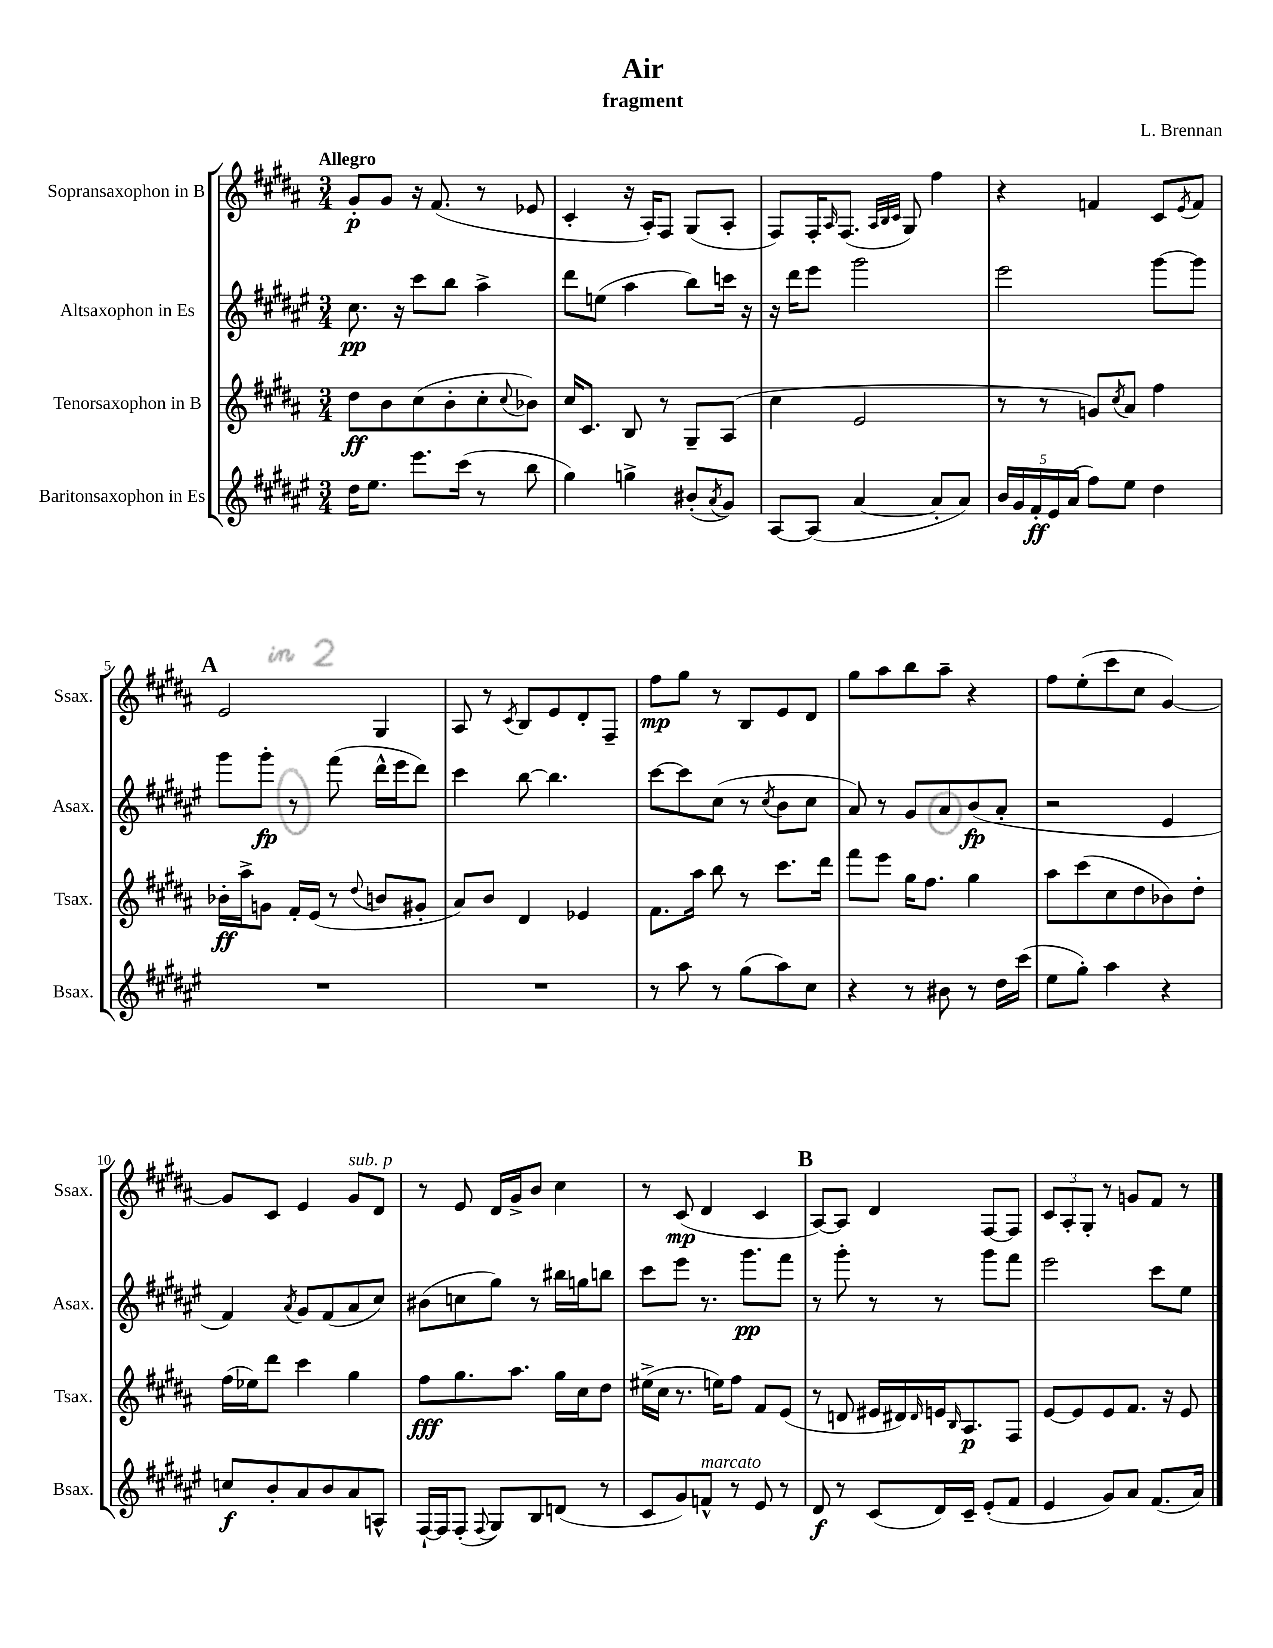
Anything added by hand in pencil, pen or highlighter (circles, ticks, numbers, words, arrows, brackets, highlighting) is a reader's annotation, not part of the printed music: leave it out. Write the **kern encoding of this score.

**kern	**kern	**kern	**kern
*staff4	*staff3	*staff2	*staff1
*clefG2	*clefG2	*clefG2	*clefG2
*k[f#c#g#d#a#e#]	*k[f#c#g#d#a#]	*k[f#c#g#d#a#e#]	*k[f#c#g#d#a#]
*M3/4	*M3/4	*M3/4	*M3/4
16dd#	8dd#	8.cc#	8g#'
8.ee#	.	.	.
.	8b	.	8g#
.	.	16r	.
8.eee#	(8cc#	8ccc#	16r
.	.	.	(8.f#
.	8b'	8bb	.
(16ccc#	.	.	.
8r	8cc#'	4aa#^	8r
.	8qqcc#	.	.
8bb	8b-)	.	8e-
=	=	=	=
4gg#)	16cc#	8ddd#	4c#'
.	8.c#	.	.
.	.	(8ee	.
4gg^	8B	4aa#	16r
.	.	.	16A#')
.	8r	.	8F#
(8b#'	8G#~	8bb)	(8G#
8qa#	.	.	.
8g#)	(8A#	16ccc	8A#'
.	.	16r	.
=	=	=	=
[8A#	4cc#	16r	8F#)
.	.	16ddd#	.
(8A#]	.	8eee#	16F#'
.	.	.	16qqA#
.	.	.	(8.F#
[4a#	2e	2ggg#	.
.	.	.	32qqA#
.	.	.	32qqB
.	.	.	32qqc#
.	.	.	8G#)
8a#']	.	.	4ff#
8a#)	.	.	.
=	=	=	=
20b	8r	2eee#	4r
20g#	.	.	.
20f#'	.	.	.
.	8r	.	.
20e#	.	.	.
(20a#	.	.	.
8ff#)	8g)	.	4f
.	8qcc#	.	.
8ee#	8a#	.	.
4dd#	4ff#	[8ggg#	8c#
.	.	.	8qe
.	.	8ggg#]	8f
=	=	=	=
2.r	16b-'	8ggg#	2e
.	16aa#^	.	.
.	8g	8ggg#'	.
.	16f#'	8r	.
.	(16e	.	.
.	8r	(8fff#	.
.	8qqdd#	.	.
.	8b	16ddd#^^	4G#
.	.	16eee#	.
.	8g#'	8ddd#)	.
=	=	=	=
2.r	8a#)	4ccc#	8A#
.	8b	.	8r
.	.	.	8qc#
.	4d#	[8bb	8B
.	.	4.bb]	8e
.	4e-	.	8d#'
.	.	.	8F#~
=	=	=	=
8r	8.f#	[8ccc#	8ff#
8aa#	.	8ccc#]	8gg#
.	16aa#	.	.
8r	8bb	(8cc#	8r
(8gg#	8r	8r	8B
.	.	8qcc#	.
8aa#)	8.ccc#	8b	8e
8cc#	.	8cc#	8d#
.	16ddd#	.	.
=	=	=	=
4r	8fff#	8a#)	8gg#
.	8eee	8r	8aa#
8r	16gg#	8g#	8bb
.	8.ff#	.	.
8b#	.	8a#	8aa#~
8r	4gg#	(8b	4r
16dd#	.	8a#'	.
(16ccc#	.	.	.
=	=	=	=
8ee#	8aa#	2r	8ff#
8gg#')	(8ccc#	.	(8ee'
4aa#	8cc#	.	8ccc#
.	8dd#	.	8cc#
4r	8b-)	4e#	[4g#)
.	8dd#'	.	.
=	=	=	=
8cc	(16ff#	4f#)	8g#]
.	16ee-)	.	.
8b'	8ddd#	.	8c#
.	.	8qa#	.
8a#	4ccc#	8g#	4e
8b	.	(8f#	.
8a#	4gg#	8a#	8g#
8A^^	.	8cc#)	8d#
=	=	=	=
[16F#`	8ff#	(8b#	8r
16F#]	.	.	.
(8F#'	8.gg#	8cc	8e
8qqF#	.	.	.
8G#)	.	8gg#)	16d#
.	8.aa#	.	16g#^
8B	.	8r	8b
(8d	16gg#	16bb#	4cc#
.	16cc#	16gg	.
8r	8dd#	8bb	.
=	=	=	=
8c#	(16ee#^	8ccc#	8r
.	16cc#	.	.
8g#)	8.r	8eee#	(8c#
8f^^	.	8.r	4d#
.	16ee)	.	.
8r	8ff#	.	.
.	.	8.ggg#	.
8e#	8f#	.	4c#
8r	(8e	8fff#	.
=	=	=	=
8d#	8r	8r	[8A#)
8r	8d	8ggg#'	8A#]
(8c#	16e#	8r	4d#
.	16d#)	.	.
.	16qqd#	.	.
16d#)	16e	8r	.
.	16qqB	.	.
16c#~	8.A#	.	.
(8e#'	.	8ggg#	[8F#
8f#	8F#	8fff#	8F#]
=	=	=	=
4e#	[8e	2eee#	12c#
.	.	.	12A#'
.	8e]	.	.
.	.	.	12G#'
8g#)	8e	.	8r
8a#	8.f#	.	8g
(8.f#	.	8ccc#	8f#
.	16r	.	.
.	8e	8ee#	8r
16a#)	.	.	.
==	==	==	==
*-	*-	*-	*-
